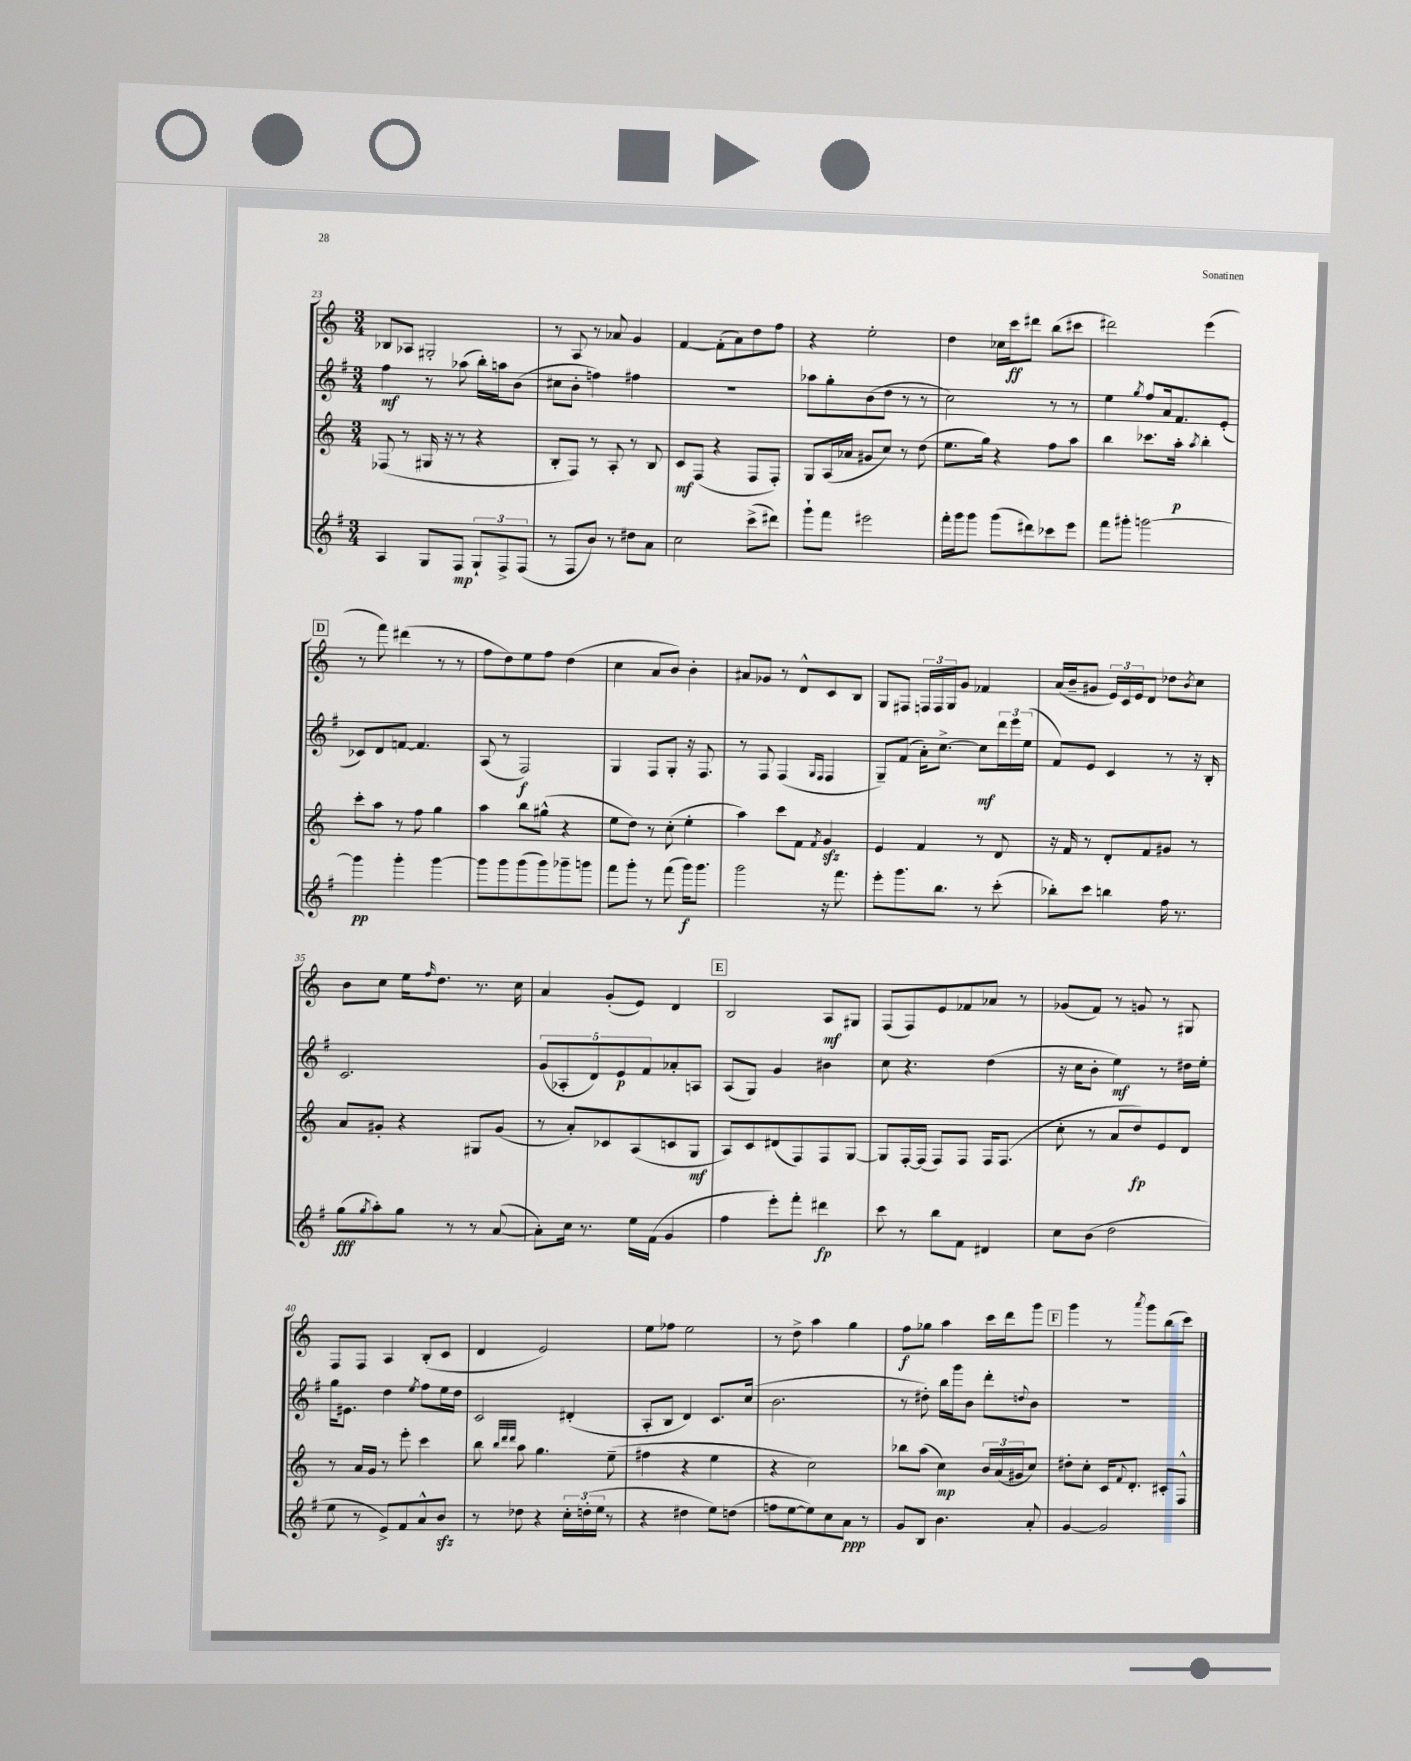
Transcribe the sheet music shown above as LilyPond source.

<<
\new StaffGroup <<
\new Staff = "s0" {
    \clef treble \key c \major \numericTimeSignature \time 3/4
    bes8 aes8 gis2-. |
    r8 a8 r8 aes'8 g'4 |
    f'4~ f'8-.( a'8) d''8 f''8 |
    r4 e''2-. |
    d''4 ces''16 c'''16\ff dis'''8 b''8( cis'''8 |
    dis'''2) e'''4( |
    \mark \markup { \box "D" } r8 f'''8) dis'''4( r8 r8 |
    f''8 d''8) e''8 f''8 d''4( |
    c''4 a'8 b'8) b'4-. |
    ais'8 ges'8 r8 d'8-^ c'8 b8 |
    g8 fis8 \tuplet 3/2 { f16 f16 g16 } g'8 fes'4 |
    a'16( b'16-- gis'8 \tuplet 3/2 { e'16) c'16 e'16 } d'8 des''8 \acciaccatura { b'8 } c''8 |
    b'8 c''8 e''16 \grace { f''16 } d''8. r8. c''16 |
    a'4 g'8-.( e'8) d'4 |
    \mark \markup { \box "E" } b2 a8\mf gis8 |
    f8( f8) e'8 fes'8 aes'8 r8 |
    ges'8( f'8) r8 g'8 r8 gis8 |
    f8 f8 a4 b8-.( c'8 |
    d'4 e'2) |
    e''8 fes''8 e''2 |
    r8 d''8-> a''4 g''4 |
    f''8\f ges''8 a''4 c'''16 d'''16 g'''8 |
    \mark \markup { \box "F" } g'''4 r8 \acciaccatura { a'''8 } g'''8 b''8( c'''8) \bar "|." |
}
\new Staff = "s1" {
    \clef treble \key g \major \numericTimeSignature \time 3/4
    fis''4\mf r8 aes''8( b''16-.) a''16 b'8( |
    cis''8 b'8-. f''4) fis''4 |
    R2. |
    aes''8 g''8-. b'8( d''8 r8 r8 |
    c''2) r8 r8 |
    e''4 \acciaccatura { g''8 } fis''8 a'16 fis'8. e'8-.( |
    \mark \markup { \box "D" } ces'8) d'8 f'8~ f'4. |
    a8( r8 fis2\f) |
    g4 fis8 g8-. r16 fis8. |
    r8 fis8 fis4( \grace { g16 fis16 } fis4 |
    g8--) fis'8( a'16-.) c''8.~-> c''8\mf \tuplet 3/2 { d'''16 e'''16 e''16( } |
    fis'8) e'8 c'4 r8 r16 b16-. |
    c'2. |
    \tuplet 5/4 { g'8( aes8-. d'8) e'8\p fis'8 } aes'8-. a8 |
    \mark \markup { \box "E" } a8( g8) g'4 bis'4 |
    c''8 r4. d''4( |
    r16 c''16 b'8-. e''4\mf) r8 dis''16 e''16-. |
    g''16 eis'8. d''4 \acciaccatura { e''8 } fis''8 e''16 d''16 |
    c'2 dis'4-.( |
    a8-. b8 d'4) c'8. c''16( |
    b'2. |
    r8 dis''8-.) b''16 g'''16 b'8 d'''8-. \appoggiatura { d''8 } b'8 |
    \mark \markup { \box "F" } R2. \bar "|." |
}
\new Staff = "s2" {
    \clef treble \key c \major \numericTimeSignature \time 3/4
    fes8( r8 gis16 r16 r8 r4 |
    b8-. f8) r8 a8-. r8 b8 |
    c'8\mf f8( r4 f8 f8-.) |
    g8 a16( aes'16 gis'8 c''8) r8 d''8( |
    e''8. g''16) r4 f''8 a''8 |
    b''4 ces'''8. a''16-.\p \acciaccatura { a''8 } b''4-. |
    \mark \markup { \box "D" } c'''8-. a''8 r8 f''8 g''4 |
    a''4 b''8 gis''8-^( r4 |
    e''8 d''8) r8 c''8-.( e''4-. |
    a''4) c'''8 f'8 \acciaccatura { f'8 } g'4\sfz |
    e'4 f'4 r8 d'8 |
    r16 f'16 r8 d'8-. f'8 gis'8 r8 |
    a'8 gis'8-. r4 gis8 gis'8( |
    r8 a'8-.) ces'8 a8( c'8 g8\mf |
    \mark \markup { \box "E" } a8) c'8 dis'8( f8) f8 g8~ |
    g8 f16~-. f16( f8) f8 f16 f8.( |
    c''8-. r8 a'8 d''8\fp) e'8 d'8 |
    r8 a'16 g'16 r8 e'''8-. c'''4 |
    b''8 \grace { b''32 d'''32 d'''32 } a''8 g''4. e''8--( |
    fis''4 r4 e''4 |
    r4 c''2) |
    bes''8 a''8( c''4\mp) \tuplet 3/2 { b'16 a'16( gis'16 } c''8) |
    \mark \markup { \box "F" } dis''8-. c''8-. c'16 \appoggiatura { f'8 } d'8.-. cis'8-. f8-^ \bar "|." |
}
\new Staff = "s3" {
    \clef treble \key g \major \numericTimeSignature \time 3/4
    a4 g8 fis8\mp \tuplet 3/2 { g8-! fis8-> fis8( } |
    r8 fis8 b'8) r8 dis''8 a'8 |
    c''2 c'''8->( dis'''8) |
    g'''8-! fis'''8 eis'''2 |
    fis'''16-. g'''16 g'''8 g'''8( dis'''8) ces'''8 e'''8 |
    fis'''8 gis'''8-. g'''2~ |
    \mark \markup { \box "D" } g'''4\pp g'''4-. g'''4~ |
    g'''8 g'''8 g'''8( g'''8) ges'''8-- g'''8 |
    fis'''8 g'''8-. r8 fis'''8( g'''16\f) g'''8. |
    g'''2 r16 fis'''8. |
    e'''8-. g'''8. b''8. r8 c'''8-.( |
    bes''8-.) c'''8 b''4 fis''16 r8. |
    g''8\fff( \acciaccatura { g''8 } a''8-.) g''8 r8 r8 a'8~( |
    a'8-.) c''16 r8. e''16 fis'16( g'4 |
    \mark \markup { \box "E" } fis''4 e'''8-.) fis'''8-. dis'''4\fp |
    c'''8 r8 b''8 fis'8 dis'4 |
    c''8 b'8( d''2 |
    e''8 r8 e'8->) fis'8 a'8-^ b'8\sfz |
    r8 des''8 r4 \tuplet 3/2 { c''16-. d''16-.( e''16 } r8 |
    r4 dis''4 e''8) d''8( |
    f''8 e''8~ e''8) c''8 a'8\ppp r8 |
    g'8 b8 b'4. a'8-. |
    \mark \markup { \box "F" } g'4~ g'2 \bar "|." |
}
>>
>>
\layout { \context { \Score currentBarNumber = #23 } }
